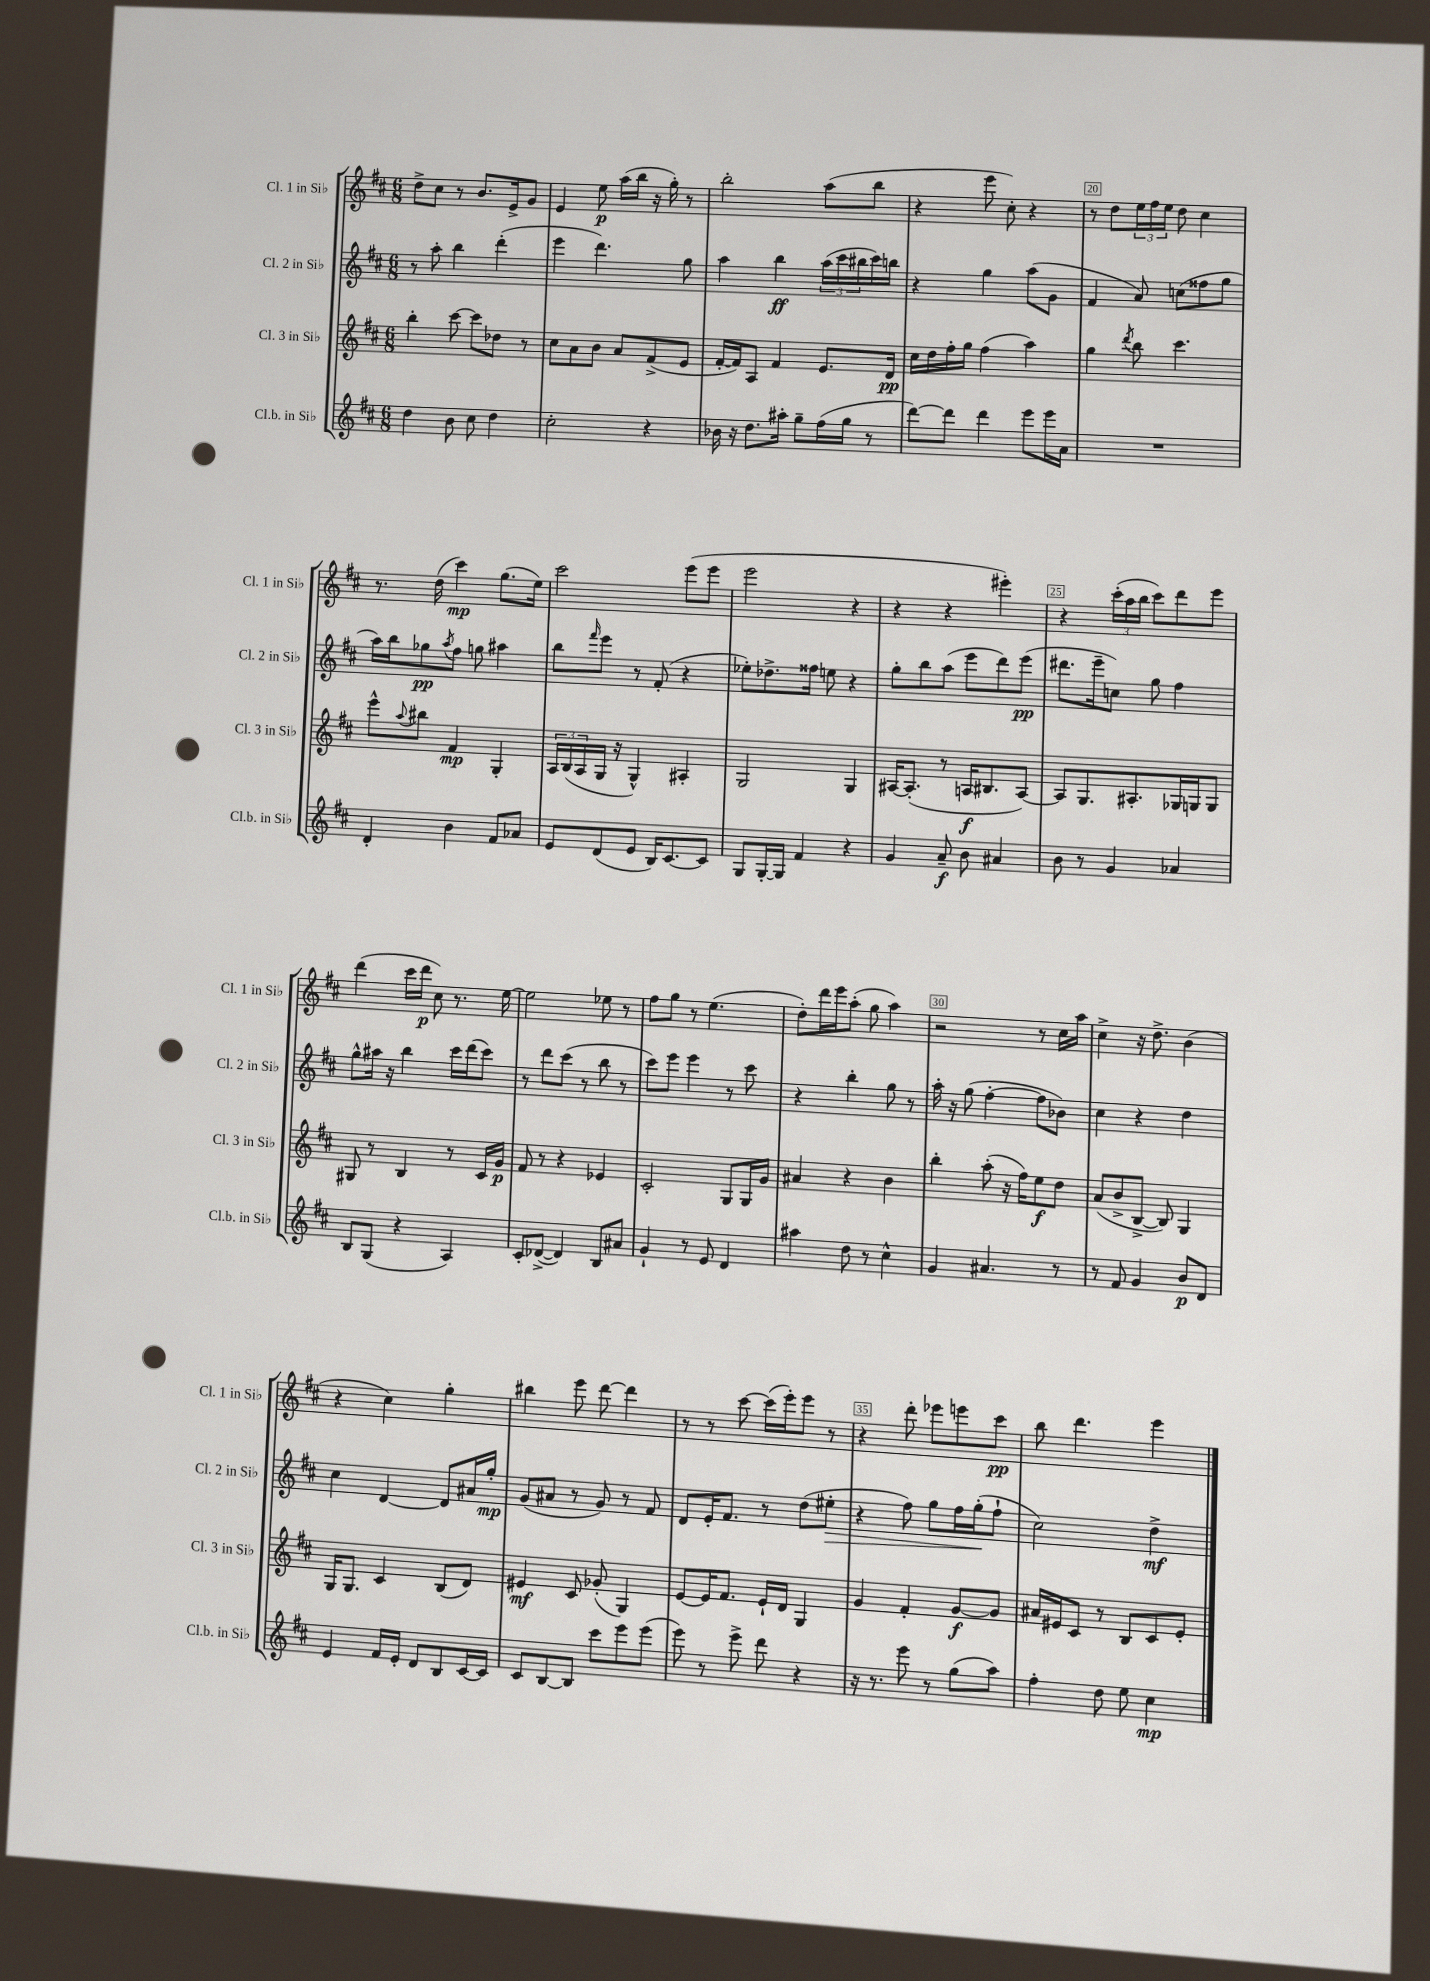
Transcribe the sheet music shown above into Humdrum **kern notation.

**kern	**dynam	**kern	**dynam	**kern	**dynam	**kern	**dynam
*part4	*part4	*part3	*part3	*part2	*part2	*part1	*part1
*staff4	*staff4	*staff3	*staff3	*staff2	*staff2	*staff1	*staff1
*I"Cl.b. in Si♭	*	*I"Cl. 3 in Si♭	*	*I"Cl. 2 in Si♭	*	*I"Cl. 1 in Si♭	*
*I'Cl.b. in Si♭	*	*I'Cl. 3 in Si♭	*	*I'Cl. 2 in Si♭	*	*I'Cl. 1 in Si♭	*
*clefG2	*	*clefG2	*	*clefG2	*	*clefG2	*
*k[f#c#]	*	*k[f#c#]	*	*k[f#c#]	*	*k[f#c#]	*
*M6/8	*	*M6/8	*	*M6/8	*	*M6/8	*
=16	=16	=16	=16	=16	=16	=16	=16
4dd\	.	4bb'\	.	8r	.	8dd^\L	.
.	.	.	.	8aa'\	.	8cc#\J	.
8b\	.	[8ccc#\	.	4bb\	.	8r	.
8cc#\	.	8ccc#\L]	.	.	.	8.b/L	.
4dd\	.	8dd-X\J	.	(4ddd'\	.	.	.
.	.	.	.	.	.	16e^/k	.
.	.	8r	.	.	.	8g/J	.
=17	=17	=17	=17	=17	=17	=17	=17
2cc#'\	.	8cc#\L	.	4eee\	.	4e/	.
.	.	8a\	.	.	.	.	.
.	.	8b\J	.	4.ddd\)	.	8ee\	p
.	.	8a/L	.	.	.	(16aa\LL	.
.	.	.	.	.	.	16bb\JJ	.
4r	.	(8f#^/	.	.	.	16r	.
.	.	.	.	.	.	16gg'\)	.
.	.	8e/J	.	8gg\	.	8r	.
=18	=18	=18	=18	=18	=18	=18	=18
16b-X\	.	[16f#'/LL	.	4aa\	.	2bb'\	.
16r	.	16f#/J])	.	.	.	.	.
8.dd\L	.	8A/J	.	.	.	.	.
.	.	4f#/	.	4bb\	ff	.	.
16aa#X'\Jk	.	.	.	.	.	.	.
8gg~\L	.	.	.	.	.	.	.
(16ff#\L	.	8.e/L	.	(24aa\LL	.	(8aa\L	.
.	.	.	.	24ccc#\	.	.	.
16gg\JJ	.	.	.	.	.	.	.
.	.	.	.	24bb#X\	.	.	.
8r	.	.	.	16ccc#\)	.	8bb\J	.
.	.	16d/Jk	pp	16bbn\JJ	.	.	.
=19	=19	=19	=19	=19	=19	=19	=19
[8ddd\L)	.	16cc#\LL	.	4r	.	4r	.
.	.	16dd\	.	.	.	.	.
8ddd\J]	.	16ff#'\	.	.	.	.	.
.	.	16gg\JJ	.	.	.	.	.
4ddd\	.	(4ff#\	.	4gg\	.	8eee\	.
.	.	.	.	.	.	8cc#'\)	.
8eee\L	.	4aa\)	.	(8aa\L	.	4r	.
16eee\L	.	.	.	8g\J	.	.	.
16a\JJ	.	.	.	.	.	.	.
=20	=20	=20	=20	=20	=20	=20	=20
2.r	.	4gg\	.	4f#/	.	8r	.
.	.	.	.	.	.	8dd\L	.
.	.	8qddd/	.	.	.	.	.
.	.	8bb\	.	8a/)	.	24ee\L	.
.	.	.	.	.	.	24ff#\	.
.	.	.	.	.	.	24ee\JJ	.
.	.	4.ccc#\	.	(8ccn\L	.	8dd\	.
.	.	.	.	8ff##X\	.	4cc#\	.
.	.	.	.	8gg\J	.	.	.
!!LO:LB:g=z
=21	=21	=21	=21	=21	=21	=21	=21
4d'/	.	8eee^^\L	.	16aa\LL)	.	8.r	.
.	.	.	.	16bb\J	.	.	.
.	.	8qqaa/	.	.	.	.	.
.	.	8bb#X\J	.	8gg-X\	pp	.	.
.	.	.	.	.	.	(16dd\	.
.	.	.	.	8qaa/	.	.	.
4b\	.	4f#/	mp	8ff#\J	.	4ccc#\)	mp
.	.	.	.	8ggn\	.	.	.
8f#/L	.	4G'/	.	4aa#X\	.	(8.gg\L	.
8a-X/J	.	.	.	.	.	.	.
.	.	.	.	.	.	16ee\Jk)	.
=22	=22	=22	=22	=22	=22	=22	=22
8e/L	.	24A/LL	.	8bb\L	.	2ccc#\	.
.	.	(24B/	.	.	.	.	.
.	.	24A/	.	.	.	.	.
.	.	.	.	16qqfff#/	.	.	.
(8d/	.	16G/JJ	.	8eee\J	.	.	.
.	.	16r	.	.	.	.	.
8e/J	.	4G^^/)	.	8r	.	.	.
16B/KL)	.	.	.	(8f#'/	.	.	.
[8.c#/	.	.	.	.	.	.	.
.	.	4A#X'/	.	4r	.	(8eee\L	.
8c#/J]	.	.	.	.	.	8eee\J	.
=23	=23	=23	=23	=23	=23	=23	=23
8G/L	.	2G/	.	8ee-X'\L)	.	2eee\	.
[16G'/L	.	.	.	8.dd-X^\	.	.	.
16G/JJ]	.	.	.	.	.	.	.
4f#/	.	.	.	.	.	.	.
.	.	.	.	16ff##X\Jk	.	.	.
.	.	.	.	8een\	.	.	.
4r	.	4G/	.	4r	.	4r	.
=24	=24	=24	=24	=24	=24	=24	=24
4g/	.	[16A#X/KL	.	8gg'\L	.	4r	.
.	.	(8.A#'/J]	.	.	.	.	.
.	.	.	.	8bb\	.	.	.
8a~/	f	8r	.	(8aa\J	.	4r	.
8b\	.	16An/KL	f	8eee\L	.	.	.
.	.	8.B#X/	.	.	.	.	.
4a#X/	.	.	.	8ddd\)	.	4eee#X'\)	.
.	.	[8A/J)	.	(8eee\J	pp	.	.
=25	=25	=25	=25	=25	=25	=25	=25
8b\	.	8A/L]	.	8.ddd#X\L	.	4r	.
8r	.	8.G/	.	.	.	.	.
.	.	.	.	16eee~\k	.	.	.
4g/	.	.	.	8ccn\J)	.	(24ccc#'\LL	.
.	.	.	.	.	.	24aa\	.
.	.	8.A#X'/	.	.	.	.	.
.	.	.	.	.	.	24bb\JJ	.
.	.	.	.	8gg\	.	8ccc#\L)	.
4a-X/	.	16G-X/L	.	4ff#\	.	8ddd\	.
.	.	16Gn/J	.	.	.	.	.
.	.	8G/J	.	.	.	8eee\J	.
!!LO:LB:g=z
=26	=26	=26	=26	=26	=26	=26	=26
8B/L	.	8G#X/	.	8gg^^\L	.	(4ddd\	.
(8G/J	.	8r	.	16aa#X\Jk	.	.	.
.	.	.	.	16r	.	.	.
4r	.	4B/	.	4bb\	.	16ccc#\LL	.
.	.	.	.	.	.	16ddd\JJ	p
.	.	.	.	.	.	8cc#\)	.
4A/)	.	8r	.	16ccc#\LL	.	8.r	.
.	.	.	.	(16ddd\J	.	.	.
.	.	16c#/LL	.	8ccc#\J)	.	.	.
.	.	16g/JJ	p	.	.	[16ee\	.
=27	=27	=27	=27	=27	=27	=27	=27
8c#'/L	.	8f#/	.	8r	.	2ee\]	.
([8d-X^/J	.	8r	.	8ddd\L	.	.	.
4d-/])	.	4r	.	(8ccc#\J	.	.	.
.	.	.	.	8r	.	.	.
8B/L	.	4e-X/	.	8bb\	.	8ee-X\	.
8a#X/J	.	.	.	8r	.	8r	.
=28	=28	=28	=28	=28	=28	=28	=28
4g`/	.	2c#'/	.	8ccc#\L)	.	8ff#\L	.
.	.	.	.	8eee\J	.	8gg\J	.
8r	.	.	.	4eee\	.	8r	.
8e/	.	.	.	.	.	(4.ee\	.
4d/	.	8G/L	.	8r	.	.	.
.	.	16G/L	.	8ccc#\	.	.	.
.	.	16g/JJ	.	.	.	.	.
=29	=29	=29	=29	=29	=29	=29	=29
4aa#X\	.	4a#X/	.	4r	.	8dd'\L)	.
.	.	.	.	.	.	16ddd\L	.
.	.	.	.	.	.	16eee\J	.
8dd\	.	4r	.	4bb'\	.	(8aa'\J	.
8r	.	.	.	.	.	8gg\	.
4cc#^^\	.	4b\	.	8gg\	.	4aa\)	.
.	.	.	.	8r	.	.	.
=30	=30	=30	=30	=30	=30	=30	=30
4g/	.	4bb'\	.	16aa'\	.	2r	.
.	.	.	.	16r	.	.	.
.	.	.	.	(8gg\	.	.	.
4.a#X/	.	(8aa'\	.	[4ff#'\	.	.	.
.	.	16r	.	.	.	.	.
.	.	16ff#\KL)	.	.	.	.	.
.	.	8ee\	f	8ff#\L]	.	8r	.
8r	.	8dd\J	.	8b-X\J)	.	16cc#\LL	.
.	.	.	.	.	.	16aa\JJ	.
=31	=31	=31	=31	=31	=31	=31	=31
8r	.	(8a/L	.	4cc#\	.	4cc#^\	.
8f#/	.	8b^/	.	.	.	.	.
4g/	.	[8B^/J	.	4r	.	16r	.
.	.	.	.	.	.	8.dd^\	.
.	.	8B/])	.	.	.	.	.
8b/L	p	4G/	.	4dd\	.	(4b\	.
8d/J	.	.	.	.	.	.	.
!!LO:LB:g=z
=32	=32	=32	=32	=32	=32	=32	=32
4e/	.	16G/KL	.	4cc#\	.	4r	.
.	.	8.G/J	.	.	.	.	.
16f#/LL	.	4c#/	.	[4d/	.	4cc#\)	.
16e'/JJ	.	.	.	.	.	.	.
8d/L	.	.	.	.	.	.	.
8B/	.	(8B/L	.	8d/L]	.	4gg'\	.
[16c#/L	.	8d/J)	.	16a#X/L	.	.	.
16c#/JJ]	.	.	.	16gg'/JJ	mp	.	.
=33	=33	=33	=33	=33	=33	=33	=33
8c#/L	.	4e#X/	mf	(8g/L	.	4bb#X\	.
[8B/	.	.	.	8a#X/J	.	.	.
8B/J]	.	8c#/	.	8r	.	8eee\	.
8ccc#\L	.	(8g-X'/	.	8g/)	.	[8ddd\	.
8eee\	.	4G/)	.	8r	.	4ddd\]	.
(8eee\J	.	.	.	8f#/	.	.	.
=34	=34	=34	=34	=34	=34	=34	=34
8eee\)	.	[8e/L	.	8d/L	.	8r	.
8r	.	16e/K]	.	16e'/K	.	8r	.
.	.	8.f#/J	.	8.f#/J	.	.	.
8eee^\	.	.	.	.	.	[8ccc#\	.
8ddd\	.	16e`/LL	.	8r	.	(16ccc#\LL]	.
.	.	16d/JJ	.	.	.	16eee'\J)	.
4r	.	4G/	.	(8dd\L	.	8eee\J	.
!	!	!	!	!	!LO:HP:b	!	!
.	.	.	.	8ee#X'\J	>	8r	.
=35	=35	=35	=35	=35	=35	=35	=35
16r	.	4g/	.	4r	.	4r	.
8.r	.	.	.	.	.	.	.
8eee\	.	4f#'/	.	8ff#\)	.	8ddd'\	.
8r	.	.	.	8gg\L	.	8eee-X\L	.
(8gg\L	.	[8g/L	f	16ff#\L	.	8eeen\	.
.	.	.	.	(16gg'\J	.	.	.
8aa\J)	.	8g/J]	.	8ff#`\J	]	8ccc#\J	pp
=36	=36	=36	=36	=36	=36	=36	=36
4ff#'\	.	16a#X/LL	.	2cc#\)	.	8bb\	.
.	.	16e#X/J	.	.	.	.	.
.	.	8c#/J	.	.	.	4.ddd\	.
8dd\	.	8r	.	.	.	.	.
8ee\	.	8B/L	.	.	.	.	.
4cc#\	mp	8c#/	.	4dd^\	mf	4eee\	.
.	.	8e#'/J	.	.	.	.	.
==	==	==	==	==	==	==	==
*-	*-	*-	*-	*-	*-	*-	*-
